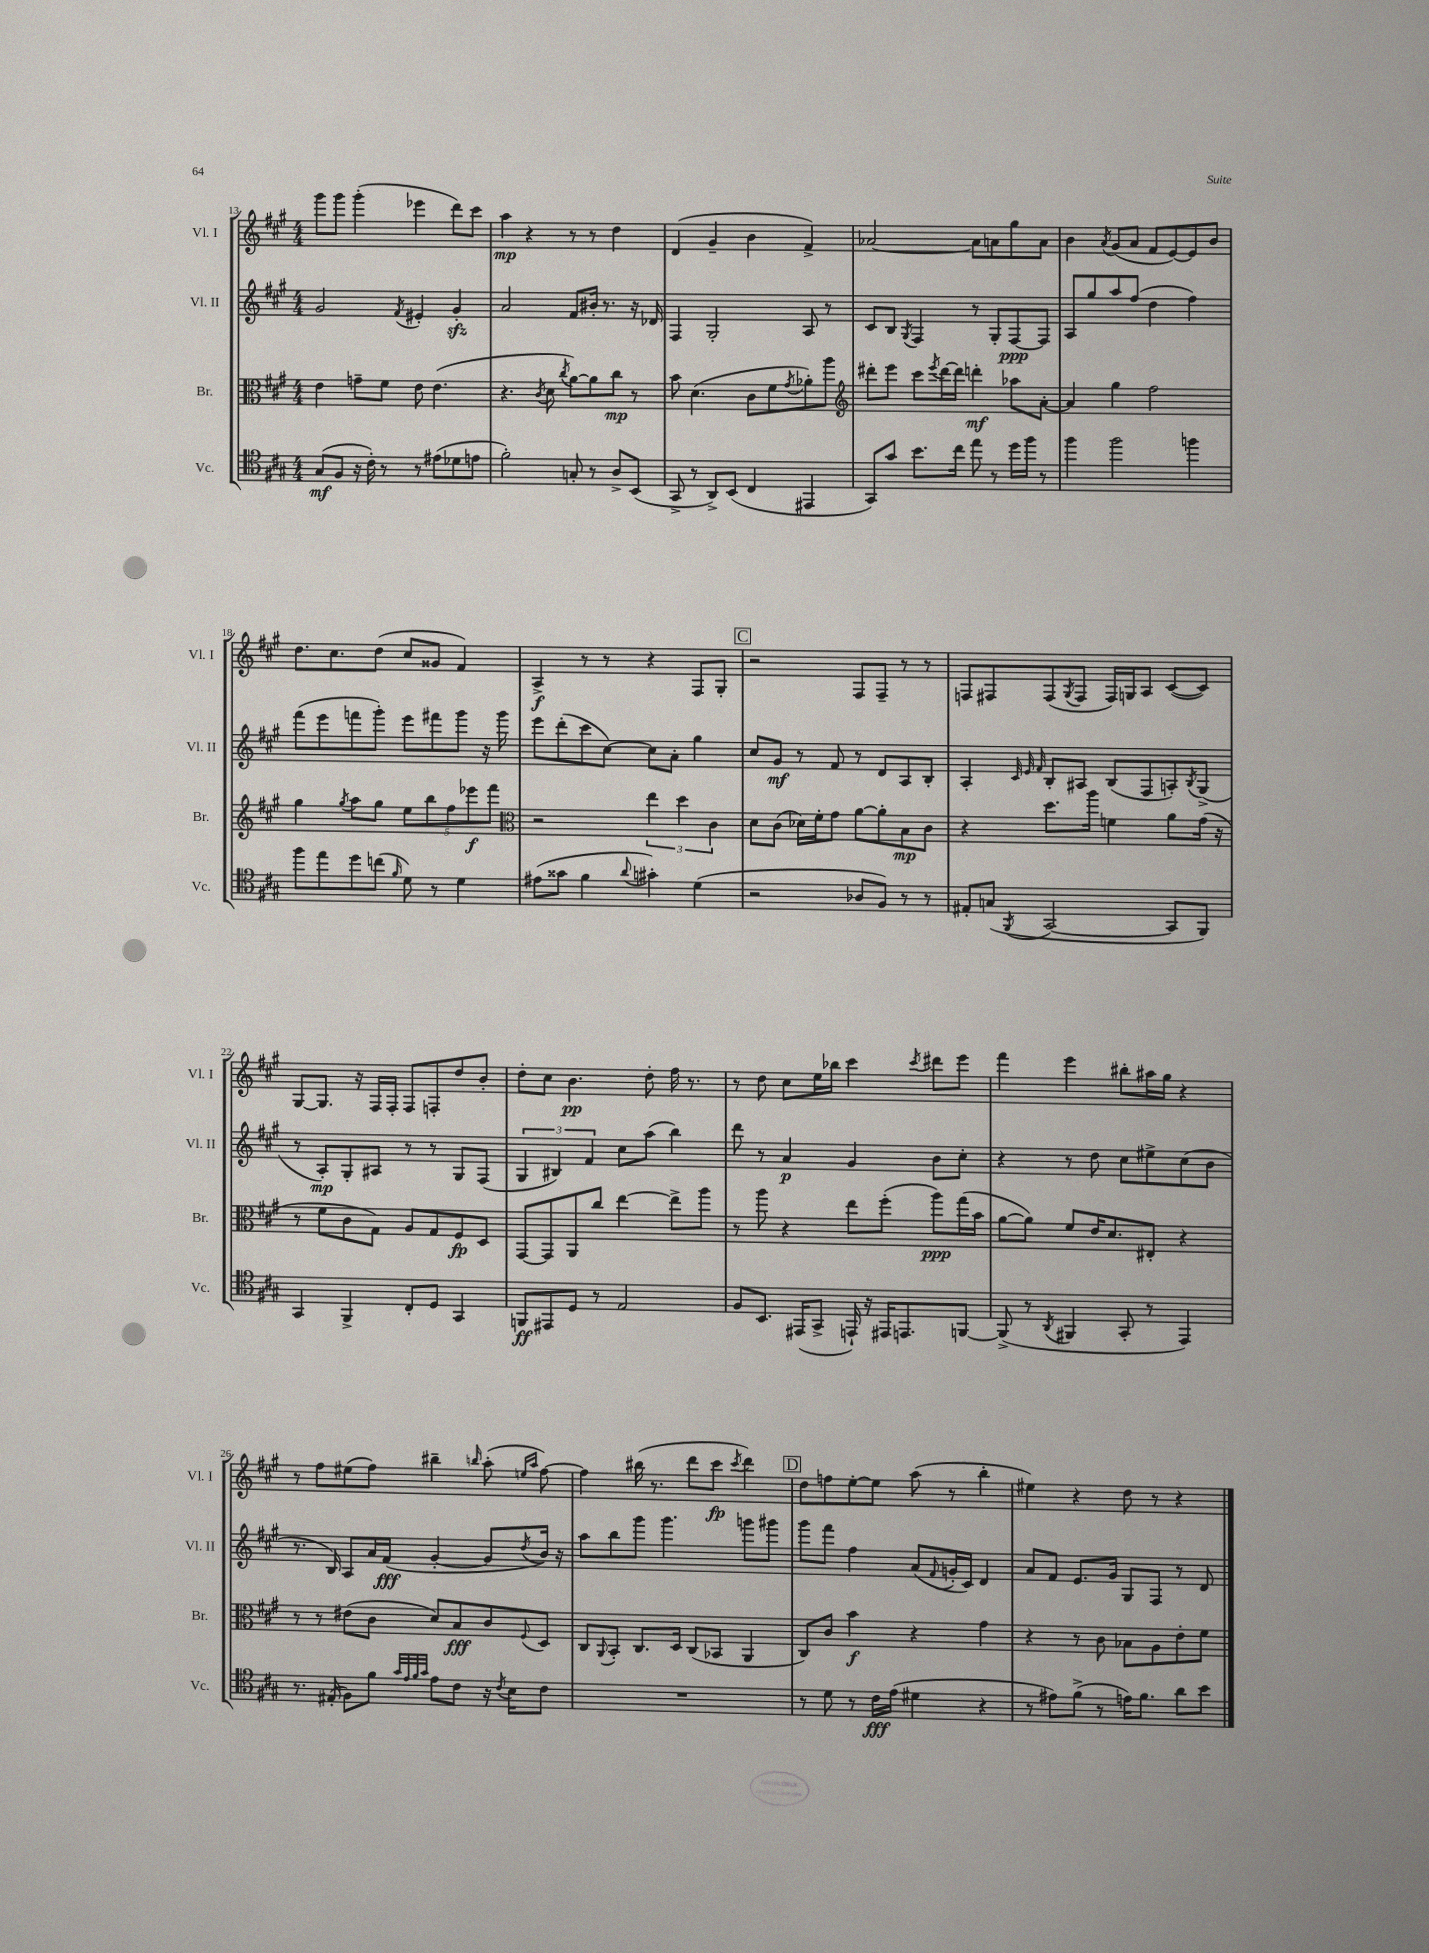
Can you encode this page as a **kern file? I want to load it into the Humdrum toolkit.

**kern	**dynam	**kern	**dynam	**kern	**dynam	**kern	**dynam
*part4	*part4	*part3	*part3	*part2	*part2	*part1	*part1
*staff4	*staff4	*staff3	*staff3	*staff2	*staff2	*staff1	*staff1
*I"Vc.	*	*I"Br.	*	*I"Vl. II	*	*I"Vl. I	*
*I'Vc.	*	*I'Br.	*	*I'Vl. II	*	*I'Vl. I	*
*clefC4	*	*clefC3	*	*clefG2	*	*clefG2	*
*k[f#c#g#]	*	*k[f#c#g#]	*	*k[f#c#g#]	*	*k[f#c#g#]	*
*M4/4	*	*M4/4	*	*M4/4	*	*M4/4	*
=13	=13	=13	=13	=13	=13	=13	=13
(8G#/L	mf	4e\	.	2g#/	.	8ggg#\L	.
8F#/J	.	.	.	.	.	8ggg#\J	.
16r	.	8gn~\L	.	.	.	(4ggg#'\	.
16c#'\)	.	.	.	.	.	.	.
8r	.	8f#\J	.	.	.	.	.
.	.	.	.	8qf#/	.	.	.
8r	.	8e\	.	4e#X'/	.	4eee-X\	.
(8e#X\L	.	(4.e\	.	.	.	.	.
8d-X\	.	.	.	4g#zz'/	.	8ddd\L)	.
8en\J	.	.	.	.	.	8ccc#\J	.
=14	=14	=14	=14	=14	=14	=14	=14
2f#'\)	.	4.r	.	2a/	.	4aa\	mp
.	.	.	.	.	.	4r	.
.	.	8qc#/	.	.	.	.	.
.	.	8d\	.	.	.	.	.
.	.	8qcc#/	.	.	.	.	.
8Gn'/	.	[8a\L)	.	8f#/L	.	8r	.
8r	.	8a\]	.	16b#X'/Jk	.	8r	.
.	.	.	.	8.r	.	.	.
8A^/L	.	8cc#\J	mp	.	.	4dd\	.
(8BB/J	.	8r	.	16r	.	.	.
.	.	.	.	16d-X/	.	.	.
=15	=15	=15	=15	=15	=15	=15	=15
8GG#^/	.	8b\	.	4F#/	.	(4d/	.
8r	.	(4.d\	.	.	.	.	.
8AA^/L)	.	.	.	2G#'/	.	4g#~/	.
(8BB/J	.	.	.	.	.	.	.
4C#/	.	8c#\L	.	.	.	4b\	.
.	.	8f#\	.	.	.	.	.
.	.	8qg#/	.	.	.	.	.
4EE#X/	.	8a-X'\)	.	8A/	.	4f#^/)	.
.	.	8aa\J	.	8r	.	.	.
=16	=16	=16	=16	=16	=16	=16	=16
*	*	*clefG2	*	*	*	*	*
8GG#/L)	.	8ddd#X'\L	.	8c#/L	.	[2a-X/	.
8g#/J	.	8eee\J	.	8B/J	.	.	.
.	.	.	.	8qG#/	.	.	.
8.b\L	.	8ccc#\L	.	4F#/	.	.	.
.	.	8qeee/	.	.	.	.	.
.	.	[16ddd#\L	.	.	.	.	.
16cc#\Jk	.	16ddd#\JJ]	.	.	.	.	.
8ee\	.	4dddn'\	mf	8r	.	8a-\L]	.
8r	.	.	.	8G#'/L	.	8an\	.
16dd\LL	.	8aa-X\L	.	[8F#/	ppp	8gg#\	.
16ff#\JJ	.	.	.	.	.	.	.
8r	.	[8a'\J	.	8F#/J]	.	8a\J	.
=17	=17	=17	=17	=17	=17	=17	=17
4ff#\	.	4a/]	.	8A/L	.	4b\	.
.	.	.	.	8gg#/	.	.	.
.	.	.	.	.	.	8qa/	.
2ff#\	.	4gg#\	.	8aa/	.	(8g#/L	.
.	.	.	.	(8ff#/J	.	8a/J	.
.	.	2ff#\	.	4dd\	.	8f#/L	.
.	.	.	.	.	.	[8e/)	.
4ffn\	.	.	.	4ff#\)	.	8e/]	.
.	.	.	.	.	.	8b/J	.
!!LO:LB:g=z
=18	=18	=18	=18	=18	=18	=18	=18
8ff#\L	.	4gg#\	.	(8fff#\L	.	8.dd\L	.
8ee\	.	.	.	8eee\	.	.	.
.	.	.	.	.	.	8.cc#\	.
.	.	8qgg#/	.	.	.	.	.
8dd\	.	8aa\L	.	8fffn\	.	.	.
(8ccn\J	.	8gg#\J	.	8ggg#'\J)	.	(8dd\J	.
16qqf#/	.	.	.	.	.	.	.
8d\)	.	10ee\L	.	8eee\L	.	8cc#/L	.
.	.	10bb\	.	.	.	.	.
8r	.	.	.	8fff#X\	.	8g##X/J	.
.	.	10ff#\	.	.	.	.	.
4d\	.	.	.	8ggg#\J	.	4f#/)	.
.	.	10eee-X\	f	.	.	.	.
.	.	.	.	16r	.	.	.
.	.	10fff#\J	.	.	.	.	.
.	.	.	.	16ggg#\	.	.	.
=19	=19	=19	=19	=19	=19	=19	=19
*	*	*clefC3	*	*	*	*	*
(8e#X\L	.	2r	.	8eee\L	.	4A^/	f
8g##X\J	.	.	.	(8ddd'\	.	.	.
4f#\	.	.	.	8ccc#\	.	8r	.
.	.	.	.	[8cc#\J)	.	8r	.
8qqa/	.	.	.	.	.	.	.
4g#X'\)	.	6ee\	.	8cc#\L]	.	4r	.
.	.	.	.	8a'\J	.	.	.
.	.	6dd\	.	.	.	.	.
(4d\	.	.	.	4gg#\	.	8F#/L	.
.	.	6c#\	.	.	.	.	.
.	.	.	.	.	.	8G#'/J	.
!!LO:REH:place=s1:t=C
=20	=20	=20	=20	=20	=20	=20	=20
2r	.	8d\L	.	8cc#/L	.	2r	.
.	.	(8c#\J	.	8g#/J	mf	.	.
.	.	16d-X\LL)	.	8r	.	.	.
.	.	16f#'\J	.	.	.	.	.
.	.	8g#\J	.	8f#/	.	.	.
8A-X/L	.	[8a\L	.	8r	.	8F#/L	.
8F#/J)	.	8a'\]	.	8d/L	.	8F#~/J	.
8r	.	8B\	mp	8A/	.	8r	.
8r	.	8c#\J	.	8B'/J	.	8r	.
=21	=21	=21	=21	=21	=21	=21	=21
8E#X'/L	.	4r	.	4A'/	.	8Fn/L	.
(8Gn/J	.	.	.	.	.	8F#X/	.
.	.	.	.	32qqc#/	.	.	.
.	.	.	.	32qqe/	.	.	.
8qFF#/	.	.	.	32qqf#/	.	.	.
[2GG#/	.	8.dd\L	.	8B'/L	.	(8F#/	.
.	.	.	.	.	.	8qG#/	.
.	.	.	.	8A#X/J	.	8F#/J	.
.	.	16aa\Jk	.	.	.	.	.
.	.	4fn\	.	(8B/L	.	16F#/LL)	.
.	.	.	.	.	.	16Gn/J	.
.	.	.	.	8F#/	.	8A/J	.
8GG#/L]	.	8a\L	.	8An'/)	.	([8c#/L	.
.	.	.	.	8qB/	.	.	.
8FF#/J)	.	(16g#\Jk	.	(8G#^/J	.	8c#/J])	.
.	.	16r	.	.	.	.	.
!!LO:LB:g=z
=22	=22	=22	=22	=22	=22	=22	=22
4GG#/	.	8r	.	8r	.	[8G#/L	.
.	.	8f#\L	.	8A'/L)	mp	8.G#/J]	.
4FF#^/	.	8c#\	.	8G#'/	.	.	.
.	.	.	.	.	.	16r	.
.	.	8G#\J)	.	8A#X/J	.	16F#/LL	.
.	.	.	.	.	.	16F#'/JJ	.
8C#'/L	.	8A/L	.	8r	.	8F#/L	.
8D/J	.	8G#/	.	8r	.	8Fn'/	.
4GG#/	.	8F#/	fp	8G#/L	.	8dd/	.
.	.	8D/J	.	(8F#/J	.	8b'/J	.
=23	=23	=23	=23	=23	=23	=23	=23
8FFn/L	ff	[8GG#/L	.	6G#/	.	8dd'\L	.
8EE#X/	.	8GG#/]	.	.	.	8cc#\J	.
.	.	.	.	6B#X/)	.	.	.
8D/J	.	8AA/	.	.	.	4.b\	pp
.	.	.	.	6f#/	.	.	.
8r	.	8cc#/J	.	.	.	.	.
2E/	.	[4ee\	.	8cc#\L	.	.	.
.	.	.	.	(8aa\J	.	8dd'\	.
.	.	8ee^\L]	.	4bb\)	.	16ff#\	.
.	.	.	.	.	.	8.r	.
.	.	8aa\J	.	.	.	.	.
=24	=24	=24	=24	=24	=24	=24	=24
8F#/L	.	8r	.	8ddd\	.	8r	.
8.BB/J	.	8aa\	.	8r	.	8dd\	.
.	.	4r	.	4a/	p	8cc#\L	.
(16EE#X/KL	.	.	.	.	.	.	.
8GG#^/J	.	.	.	.	.	16ee\L	.
.	.	.	.	.	.	16bb-X\JJ	.
16EEn`/)	.	8ee\L	.	4g#/	.	4ccc#\	.
16r	.	.	.	.	.	.	.
16EE#X/KL	.	(8ff#'\J	.	.	.	.	.
8.EEn/	.	.	.	.	.	.	.
.	.	.	.	.	.	8qccc#/	.
.	.	8aa\L)	ppp	8b\L	.	8ddd#X\L	.
[8FFn/J	.	(16gg#\L	.	8cc#'\J	.	8eee\J	.
.	.	16b\JJ	.	.	.	.	.
=25	=25	=25	=25	=25	=25	=25	=25
(8FF^/]	.	[8a\L	.	4r	.	4fff#\	.
8r	.	8a\J])	.	.	.	.	.
8qAA/	.	.	.	.	.	.	.
4FF#X/	.	8f#/L	.	8r	.	4eee\	.
.	.	16e/K	.	8dd\	.	.	.
.	.	8.d/	.	.	.	.	.
8GG#'/	.	.	.	8cc#\L	.	8bb#X'\L	.
8r	.	8E#X'/J	.	8ee#X^\	.	16aa#X\L	.
.	.	.	.	.	.	16gg#\JJ	.
4EE/)	.	4r	.	(8cc#\	.	4r	.
.	.	.	.	8b\J	.	.	.
!!LO:LB:g=z
=26	=26	=26	=26	=26	=26	=26	=26
8.r	.	8r	.	8.r	.	8r	.
.	.	8r	.	.	.	8ff#\L	.
(16E#X'/	.	.	.	16B/)	.	.	.
8F#\L)	.	(8e#X\L	.	8A/L	.	(8ee#X\	.
8f#\J	.	8c#\J	.	16a/L	.	8ff#\J)	.
.	.	.	.	(16f#/JJ	fff	.	.
32qqg#/LLL	.	.	.	.	.	.	.
32qqe/	.	.	.	.	.	.	.
32qqf#/	.	.	.	.	.	.	.
32qqg#/JJJ	.	.	.	.	.	.	.
8e\L	.	8d/L)	.	[4g#'/	.	4bb#X~\	.
8c#\J	.	8B/	fff	.	.	.	.
.	.	.	.	.	.	16qqbbn/	.
16r	.	8c#/	.	8g#/L]	.	(8aa'\	.
8qc#/	.	.	.	.	.	.	.
16B\KL	.	.	.	.	.	.	.
.	.	.	.	.	.	16qqeen/LL	.
.	.	8qqF#/	.	8qdd/	.	16qqaa/JJ	.
8c#\J	.	8D/J	.	16b/Jk)	.	[8ff#\)	.
.	.	.	.	16r	.	.	.
=27	=27	=27	=27	=27	=27	=27	=27
1r	.	8C#/L	.	8aa\L	.	4ff#\]	.
.	.	8qqAA/	.	.	.	.	.
.	.	8BB'/J	.	8bb\	.	.	.
.	.	8.C#/L	.	8ggg#\J	.	(16bb#X\	.
.	.	.	.	.	.	8.r	.
.	.	.	.	4.ggg#\	.	.	.
.	.	16D/Jk	.	.	.	.	.
.	.	(8C#/L	.	.	.	8ddd\L	.
.	.	8BB-X/J	.	.	.	8ccc#\J	fp
.	.	.	.	.	.	8qccc#/	.
.	.	4AA/	.	8gggn\L	.	4ddd\)	.
.	.	.	.	8ggg#X\J	.	.	.
!!LO:REH:place=s1:t=D
=28	=28	=28	=28	=28	=28	=28	=28
8r	.	8C#/L)	.	8ggg#\L	.	8dd\L	.
8d\	.	8c#/J	.	8fff#\J	.	8ffn\	.
8r	.	4b\	f	4ff#\	.	[8ee'\	.
16c#\LL	fff	.	.	.	.	8ee\J]	.
(16e\JJ	.	.	.	.	.	.	.
4d#X\	.	4r	.	(8a/L	.	(8aa\	.
.	.	.	.	8qqf#/	.	.	.
.	.	.	.	16gn'/L	.	8r	.
.	.	.	.	16c#/JJ)	.	.	.
4r	.	4g#\	.	4d/	.	4bb'\	.
=29	=29	=29	=29	=29	=29	=29	=29
8r	.	4r	.	8a/L	.	4ee#X\)	.
8e#X\L)	.	.	.	8f#/J	.	.	.
(8f#^\J	.	8r	.	8.e/L	.	4r	.
8r	.	8c#\	.	.	.	.	.
.	.	.	.	16g#/Jk	.	.	.
16en\KL)	.	8B-X\L	.	8G#/L	.	8dd\	.
8.f#\J	.	.	.	.	.	.	.
.	.	8A\	.	8F#/J	.	8r	.
8a\L	.	8e'\	.	8r	.	4r	.
8b\J	.	8f#\J	.	8d/	.	.	.
==	==	==	==	==	==	==	==
*-	*-	*-	*-	*-	*-	*-	*-
